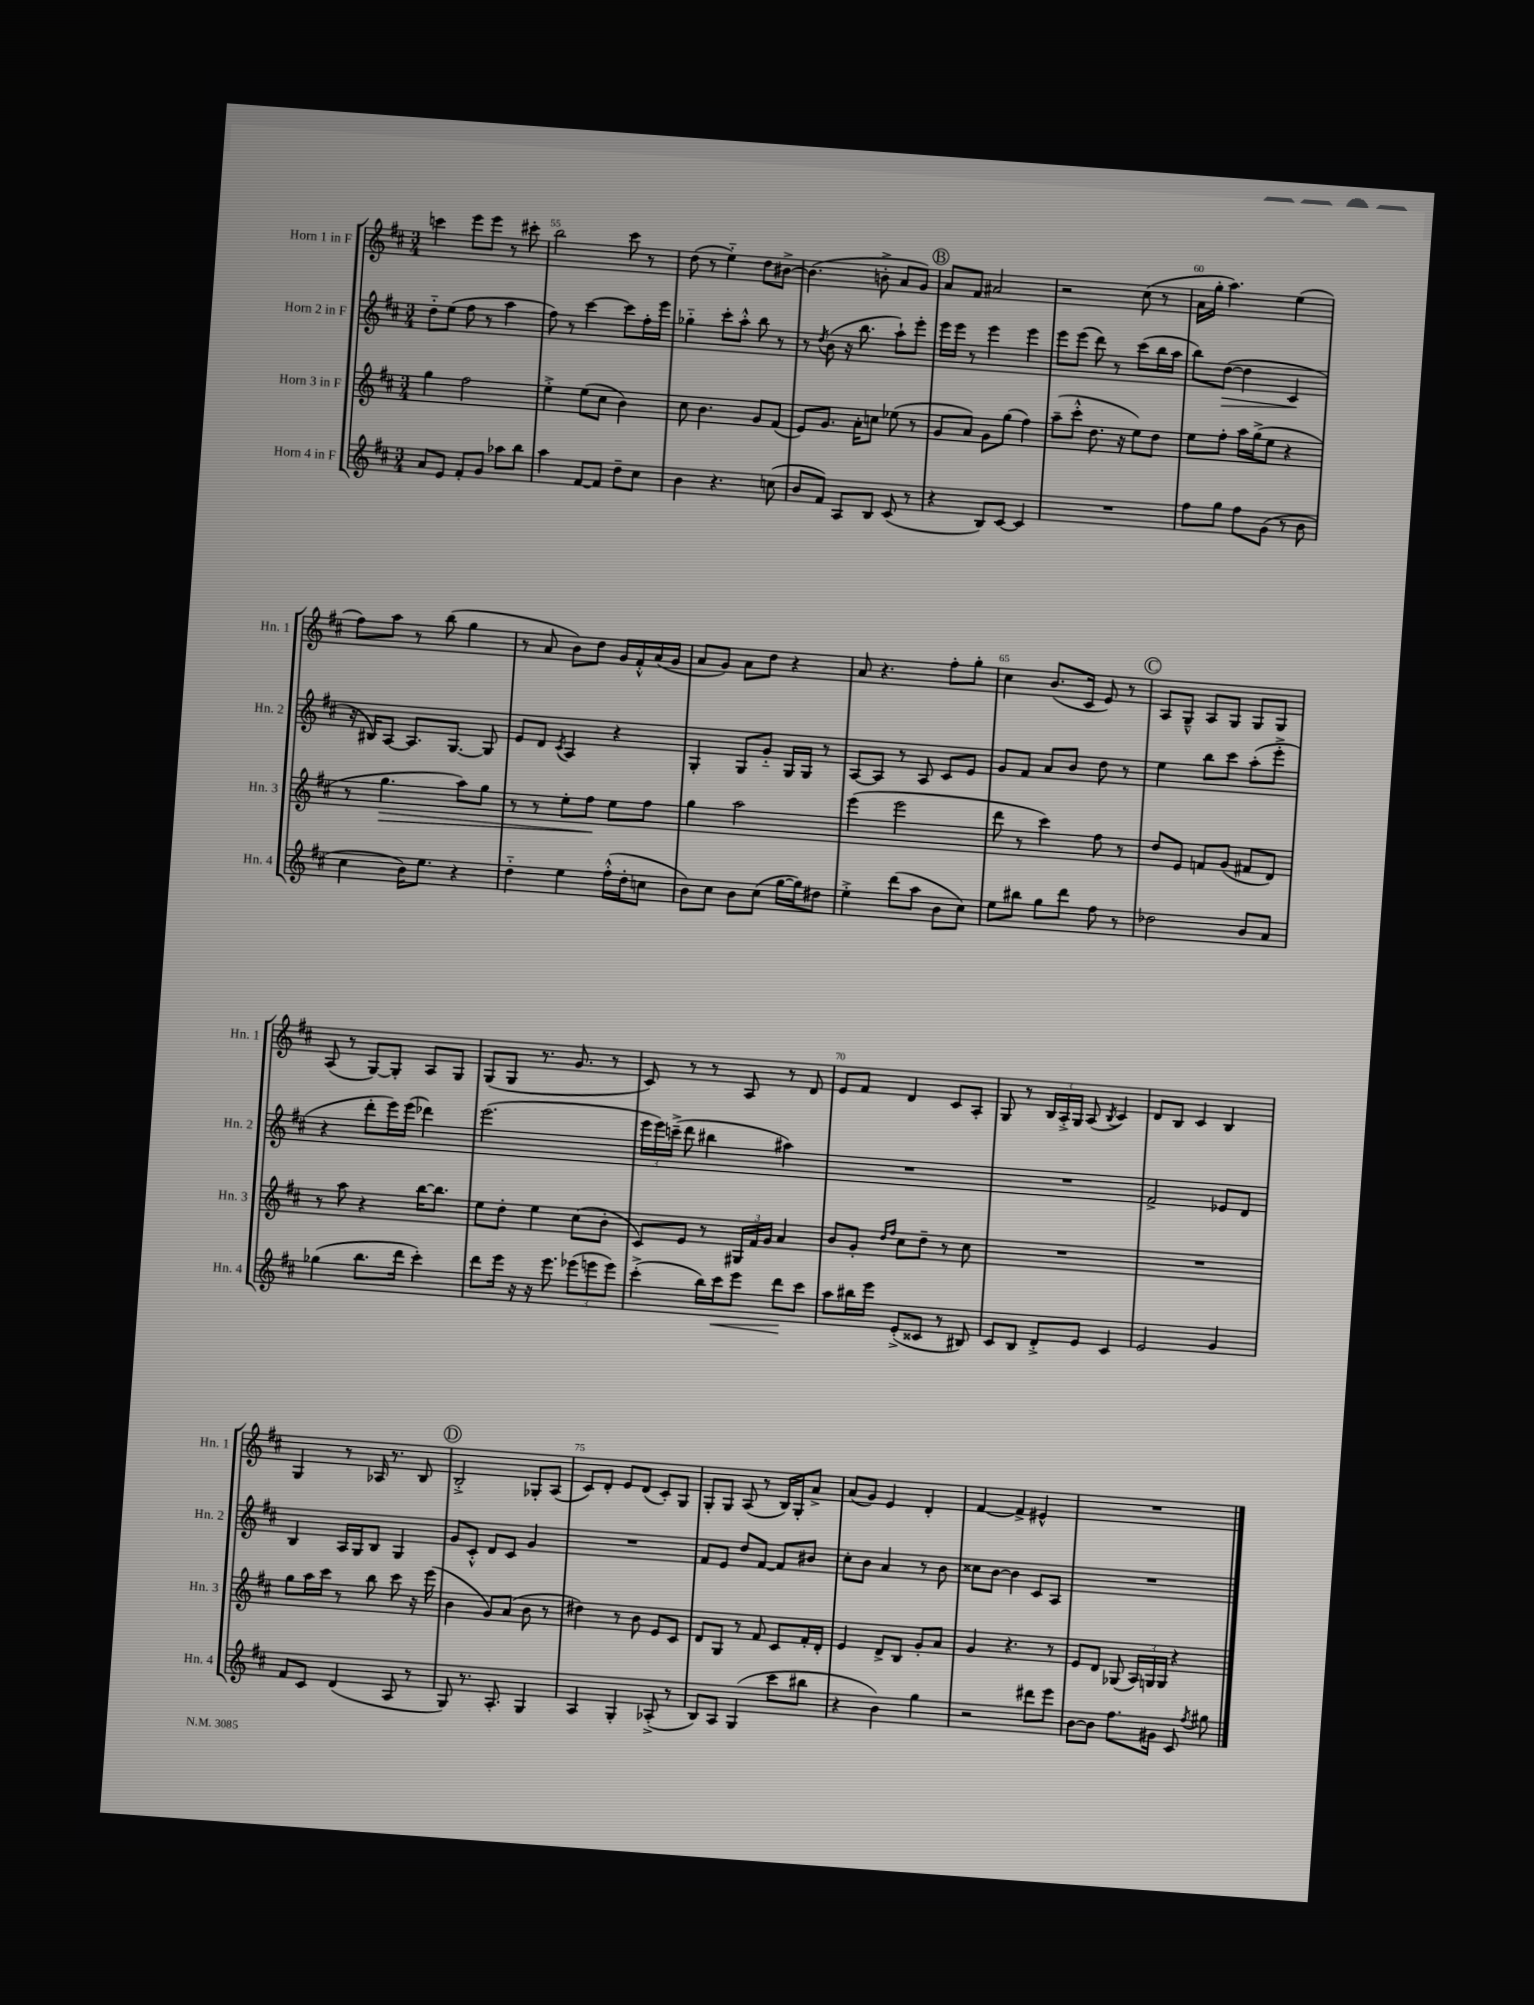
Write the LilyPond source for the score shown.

<<
\new StaffGroup <<
\new Staff = "s0" \with { instrumentName = "Horn 1 in F" shortInstrumentName = "Hn. 1" } {
    \clef treble \key d \major \numericTimeSignature \time 3/4
    \autoBeamOff c'''4 e'''8[ e'''8] r8 cis'''8-. |
    b''2 cis'''8 r8 |
    d''8( r8 e''4-_) d''8[ bis'8]~-> |
    bis'4.( b'8-.-> a'8[ g'8]) |
    \mark \markup { \circle "B" } a'8[ fis'8] ais'2 |
    r2 cis''8( r8 |
    a'16[ g''16]-. a''4.) e''4( |
    fis''8[) a''8] r8 b''8( g''4 |
    r8 a'8 b'8[) d''8] g'16[ fis'16-.-^ a'16( g'16] |
    a'8[ g'8]) a'8[ d''8] r4 |
    a'8 r4. fis''8[-. g''8]-. |
    cis''4 b'8.[( cis'16] e'8) r8 |
    \mark \markup { \circle "C" } a8[ g8]---^ a8[ g8] g8[ g8] |
    a8( r8 g8[~) g8]-. a8[ g8] |
    g8[( g8] r8. g'8. r8 |
    cis'8) r8 r8 a8 r8 d'8 |
    e'8[ fis'8] d'4 cis'8[ a8]-. |
    g8 r8 \tuplet 3/2 { b16[ a16-.-> g16] } a8( \acciaccatura { b8 } cis'4) |
    d'8[ b8] cis'4 b4 |
    g4 r8 aes16 r8. b8 |
    \mark \markup { \circle "D" } b2-.-> ges8[-. a8]( |
    cis'8[) d'8]-. e'8[ d'8]( cis'8[-.) g8] |
    g8[-. g8] a8( r8 b16[) g16-. a'8]-> |
    a'8[( g'8]) e'4 d'4-. |
    fis'4~ fis'4-> eis'4-^ |
    R2. \bar "|." |
}
\new Staff = "s1" \with { instrumentName = "Horn 2 in F" shortInstrumentName = "Hn. 2" } {
    \clef treble \key d \major \numericTimeSignature \time 3/4
    \autoBeamOff d''8[-_ e''8]( fis''8 r8 a''4 |
    fis''8) r8 cis'''4~ cis'''8[ fis''16-. e'''16] |
    ges''4-_ cis'''8[-. a''8]-.-^ b''8 r8 |
    r8 \acciaccatura { d''8 } b'8( r16 b''8. a''8[-!) e'''8]-. |
    \mark \markup { \circle "B" } e'''16[ e'''16] r8 e'''4 e'''4 |
    e'''8[ e'''8]( d'''8) r8 cis'''8[( b''16 a''16] |
    b''8[) d''8]~\>( d''4 cis'4\! |
    r16 bis16[) a8]~ a8.[ g8.]~ g8 |
    e'8[ d'8] \acciaccatura { cis'8 } a4 r4 |
    g4-. g8[ g'8]-_ g16[ g16] r8 |
    a8[~ a8] r8 a8 cis'8[ e'8] |
    g'8[ fis'8] a'8[ b'8] d''8 r8 |
    \mark \markup { \circle "C" } e''4 b''8[ cis'''8] a''8[-.( e'''8]-.-> |
    r4 d'''8[-. e'''16) e'''16]( des'''4) |
    e'''2.( |
    \tuplet 3/2 { e'''16[ e'''16) c'''16]--->( } d'''8 bis''4 ais''4) |
    R2. |
    R2. |
    fis'2-> ees'8[ d'8] |
    b4 a16[ g16 b8] g4 |
    \mark \markup { \circle "D" } g'8[ cis'8]-.-^ d'8[ cis'8] g'4 |
    R2. |
    fis'8[ e'8] d''8[ fis'8]~ fis'8[ bis'8] |
    cis''8[-. b'8] a'4 r8 b'8 |
    cisis''8[ b'8]~ b'4 cis'8[ a8] |
    R2. \bar "|." |
}
\new Staff = "s2" \with { instrumentName = "Horn 3 in F" shortInstrumentName = "Hn. 3" } {
    \clef treble \key d \major \numericTimeSignature \time 3/4
    \autoBeamOff g''4 fis''2 |
    e''4-.-> e''8[( cis''8] b'4) |
    cis''8 b'4. g'8[ fis'8]( |
    e'8[) g'8.] a'16[-. c''8] ees''8( r8 |
    \mark \markup { \circle "B" } g'8[ a'8]) g'8[ g''8]( fis''4) |
    a''8[--( cis'''8]-.-^ d''8. r16 e''8[) d''8] |
    e''8[ fis''8]-. a''16[ g''16->( e''8] r4 |
    r8 g''4.\> a''8[) g''8] |
    r8 r8 e''8[-. fis''8]\! e''8[ fis''8] |
    g''4 a''2 |
    e'''4( e'''2 |
    d'''8 r8 cis'''4) fis''8 r8 |
    \mark \markup { \circle "C" } d''8[ e'8] f'8[ g'8]( fis'8[ d'8]) |
    r8 a''8 r4 b''16[~ b''8.] |
    e''8[ d''8]-. e''4 cis''8[( b'8]-. |
    cis'8[) e'8] r8 \tuplet 3/2 { gis16[ fis'16 g'16] } a'4 |
    b'8[ g'8]-. \grace { d''16[ fis''16] } cis''8[ d''8]-- r8 cis''8 |
    R2. |
    R2. |
    g''8[ a''16 cis'''16] r8 b''8 cis'''8 r16 e'''16( |
    \mark \markup { \circle "D" } b'4 g'8[) a'8]( b'8 r8 |
    dis''4) r8 b'8 e'8[ cis'8] |
    d'8[ g8] r8 fis'8 cis'8[ fis'16-. d'16]-. |
    e'4 d'8[-> b8] g'8[-. a'8] |
    g'4 r4. r8 |
    e'8[ d'8] ges8( \tuplet 3/2 { a16[) g16 g16] } r4 \bar "|." |
}
\new Staff = "s3" \with { instrumentName = "Horn 4 in F" shortInstrumentName = "Hn. 4" } {
    \clef treble \key d \major \numericTimeSignature \time 3/4
    \autoBeamOff a'8[ e'8] fis'8[-. g'8] aes''8[ b''8] |
    a''4 fis'8[~ fis'8] d''8[-- cis''8] |
    b'4 r4. c''8( |
    b'8[ fis'8]) a8[ b8] cis'8( r8 |
    \mark \markup { \circle "B" } r4 b8[) cis'8]~ cis'4 |
    R2. |
    fis''8[ g''8] fis''8[ g'8]( r8 b'8 |
    cis''4 b'16[) e''8.] r4 |
    d''4-_ e''4 fis''16[-.-^( d''16-. c''8] |
    b'8[) cis''8] b'8[ cis''8]( g''16[~ g''16) dis''8] |
    e''4-.-> d'''8[( a''8] b'8[ cis''8]) |
    e''8[ bis''8] g''8[ d'''8] fis''8 r8 |
    \mark \markup { \circle "C" } des''2 b'8[ a'8] |
    ges''4( b''8.[ d'''16] cis'''4-.) |
    d'''8[ e'''16] r16 r16 e'''8. \tuplet 3/2 { ees'''8[( e'''8 e'''8]) } |
    cis'''4-.->( b''16[) cis'''16\< e'''8] d'''8[\! cis'''8] |
    a''8[ bis''16 e'''16] e'8[-.->( cisis'8] r8 bis8) |
    cis'8[ b8] d'8[-.-> e'8] cis'4 |
    e'2 g'4 |
    fis'8[ cis'8] d'4( a8 r8 |
    \mark \markup { \circle "D" } g8) r8. a8.-. g4 |
    a4 g4-. aes8-.->( r8 |
    b8[) a8] g4( cis'''8[ bis''8] |
    r4 b'4) g''4 |
    r2 dis'''8[ e'''8] |
    b'8[~ b'8] fis''8.[ gis'16] cis'8 \acciaccatura { fis''8 } gis''8 \bar "|." |
}
>>
>>
\layout { \context { \Score currentBarNumber = #54 \override BarNumber.break-visibility = ##(#f #t #t) barNumberVisibility = #(every-nth-bar-number-visible 5) } }
